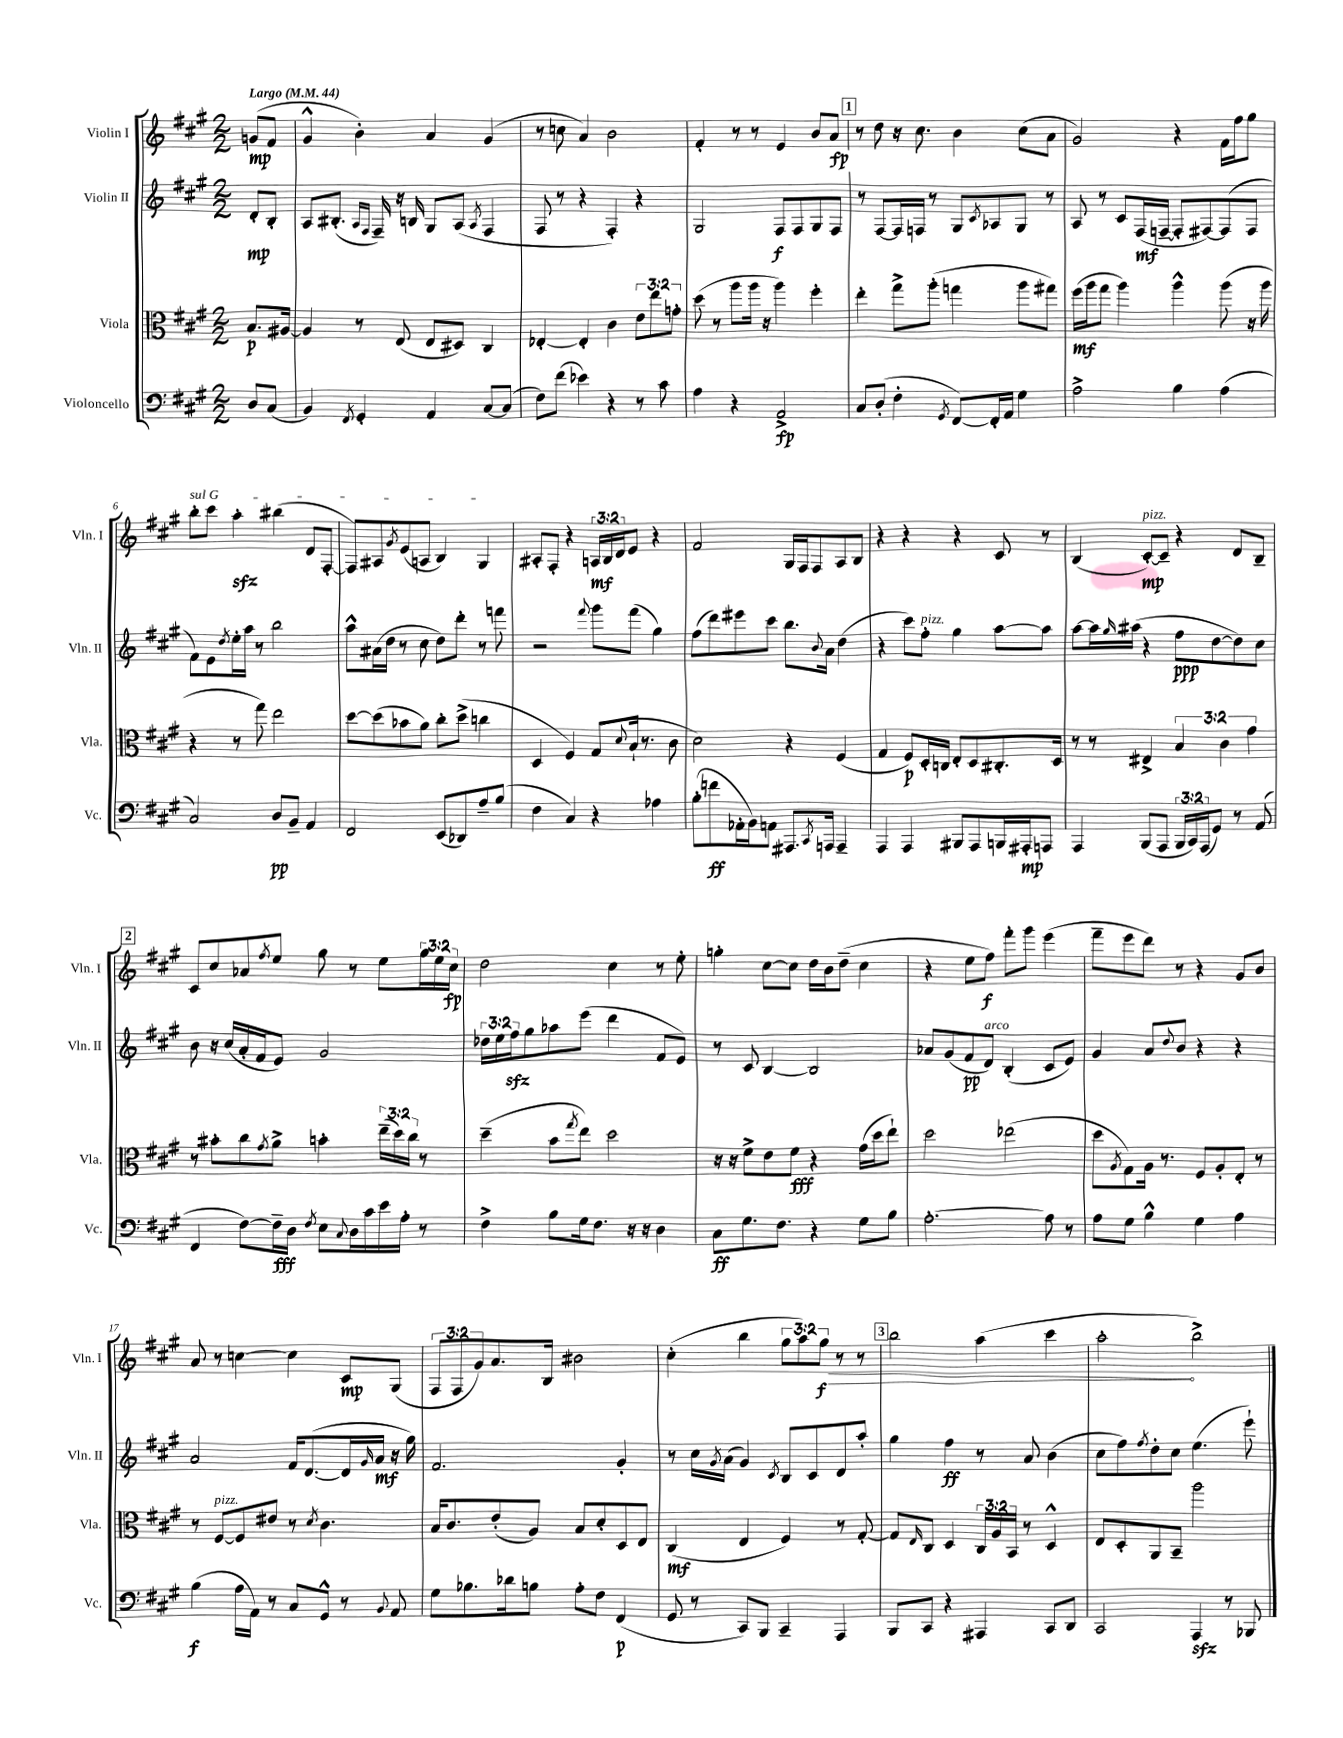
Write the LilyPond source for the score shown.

<<
\new StaffGroup <<
\new Staff = "s0" \with { instrumentName = "Violin I" shortInstrumentName = "Vln. I" } {
    \clef treble \key a \major \numericTimeSignature \time 2/2 \override Staff.TupletNumber.text = #tuplet-number::calc-fraction-text \partial 4 \tempo "Largo" 4 = 44
    g'8\mp( fis'8 |
    gis'4-^ b'4-.) a'4 gis'4( |
    r8 c''8 a'4) b'2 |
    fis'4-. r8 r8 e'4 b'8 a'8\fp |
    \mark \markup { \box "1" } r8 d''8 r16 cis''8. b'4 cis''8( a'8 |
    gis'2) r4 fis'16 fis''16 gis''8 |
    \once \override TextSpanner.bound-details.left.text = \markup { \italic "sul G" } b''8-.\startTextSpan cis'''8 a''4-.\sfz bis''4( d'8 fis8~-. |
    fis8) ais8 \acciaccatura { gis'8 } e'8( a8 b4) gis4\stopTextSpan |
    ais8-. fis8-. r4 \tuplet 3/2 { a16\mf b16 d'16 } e'8 r4 |
    fis'2 gis16 fis16 fis8 a8 b8 |
    r4 r4 r4 cis'8 r8 |
    b4( cis'8~-.\mp^\markup { \italic "pizz." }) cis'8-- r4 d'8 b8-- |
    \mark \markup { \box "2" } cis'8 cis''8 aes'8 \acciaccatura { fis''8 } e''8 gis''8 r8 e''8 \tuplet 3/2 { gis''16 e''16 cis''16\fp } |
    d''2 cis''4 r8 e''8-. |
    g''4-. cis''8~ cis''8 d''16 b'16 d''8--( cis''4 |
    r4 e''8 fis''8\f) fis'''8-. gis'''8 e'''4( |
    fis'''8-- e'''8 d'''8) r8 r4 gis'8 b'8 |
    a'8 r8 c''4~ c''4 cis'8\mp gis8( |
    \tuplet 3/2 { fis8 fis8 gis'8) } a'8. b16 bis'2 |
    cis''4-.( b''4 \tuplet 3/2 { gis''8 a''8) \once \override Hairpin.circled-tip = ##t gis''8\f\> } r8 r8 |
    \mark \markup { \box "3" } b''2 a''4( cis'''4 |
    a''2-.\! b''2->) \bar "|." |
}
\new Staff = "s1" \with { instrumentName = "Violin II" shortInstrumentName = "Vln. II" } {
    \clef treble \key a \major \numericTimeSignature \time 2/2 \override Staff.TupletNumber.text = #tuplet-number::calc-fraction-text \partial 4
    d'8-.\mp b8-. |
    a8 bis8.-.( \grace { a16 fis16 } fis16--) r16 b16 gis8 a8( \acciaccatura { a8 } fis4 |
    fis8 r8 r4 fis4-.) r4 |
    gis2 fis8\f fis8 gis8 fis8 |
    \mark \markup { \box "1" } r8 fis8~ fis16 f16 r8 gis8 \acciaccatura { cis'8 } aes8 gis8 r8 |
    a8 r8 cis'8 fis16\mf( f16~-- f8-. fis8~) fis8( fis8 |
    fis'8) e'8 \acciaccatura { d''8 } e''16-. a''16 r8 b''2 |
    a''8-^ ais'16( d''16 r8 cis''8 d''8) d'''8-. r8 f'''8 |
    r2 \appoggiatura { fis'''8 } gis'''8 fis'''8( gis''4) |
    fis''8( d'''8) eis'''8 cis'''8 b''8. \appoggiatura { b'8 } a'16 d''4( |
    r4 cis'''8) fis''8-.^\markup { \italic "pizz." } gis''4 a''8~ a''8 |
    a''8~ a''16 \grace { gis''16 } ais''16( r4 fis''8\ppp d''8~ d''8) cis''8 |
    \mark \markup { \box "2" } b'8 r16 cis''16( a'16-. fis'16 e'8) gis'2 |
    \tuplet 3/2 { des''16 e''16 fis''16\sfz } gis''8 aes''8 e'''8( d'''4 fis'8 e'8) |
    r8 cis'8 b4~ b2 |
    aes'8 gis'8( fis'8\pp d'8^\markup { \italic "arco" }) b4-.( cis'8 e'8) |
    gis'4 a'8 \appoggiatura { d''8 } b'8 r4 r4 |
    a'2 fis'16 d'8.~( d'16 \grace { gis'16 } a'16\mf r16 gis''16) |
    fis'2. gis'4-. |
    r8 cis''16 \acciaccatura { gis'8 } a'16( gis'4) \acciaccatura { cis'8 } b8 cis'8 d'8 a''8-. |
    \mark \markup { \box "3" } gis''4 fis''4\ff r8 a'8 b'4( |
    cis''8 fis''8) \acciaccatura { fis''8 } d''8-. cis''8 e''4.( e'''8-!) \bar "|." |
}
\new Staff = "s2" \with { instrumentName = "Viola" shortInstrumentName = "Vla." } {
    \clef alto \key a \major \numericTimeSignature \time 2/2 \override Staff.TupletNumber.text = #tuplet-number::calc-fraction-text \partial 4
    b8.\p ais16~ |
    ais4 r8 e8( e8 dis8) cis4 |
    ees4~-. ees4-. cis'4 \tuplet 3/2 { e'8 e''8 g'8-. } |
    d''8( r8 a''8 a''16 r16 a''4) fis''4-. |
    \mark \markup { \box "1" } e''4-. gis''8-> a''8-.( g''4 a''8 gis''8) |
    fis''16\mf( a''16 gis''8 a''4) a''4-^ a''8( r16 a''16 |
    r4 r8 gis''8) e''2 |
    d''8~ d''8( bes'8 a'8) cis''8-. d''8->( c''4 |
    d4 fis4) gis8( \appoggiatura { d'8 } b16-! r8. cis'8 |
    d'2) r4 fis4( |
    gis4 fis8\p) d16-. c16 e8-. d8 cis8.-. d16 |
    r8 r8 eis4-> \tuplet 3/2 { b4 cis'4 gis'4 } |
    \mark \markup { \box "2" } r8 bis'8-. cis''8 \acciaccatura { gis'8 } a'8-> b'4-. \tuplet 3/2 { e''16--( d''16) cis''16 } r8 |
    d''4--( b'8 \acciaccatura { gis''8 } e''8) d''2 |
    r16 r16 fis'8-> e'8 fis'8\fff r4 gis'16( d''16 e''8-!) |
    d''2 ees''2( |
    d''8 \acciaccatura { a8 } gis8) a16 r8. fis8 a8-. e8-. r8 |
    r8 fis8~^\markup { \italic "pizz." } fis8 eis'8 r8 \acciaccatura { d'8 } cis'4. |
    b16 cis'8. e'8-.( a8) b8 d'8-. d8 e8 |
    cis4\mf( e4 fis4) r8 gis8~-. |
    \mark \markup { \box "3" } gis8 \grace { e16 } cis8 d4 \tuplet 3/2 { cis16 a16 b,16 } r8 d4-^ |
    e8 d8-. a,8 b,8-- a''2 \bar "|." |
}
\new Staff = "s3" \with { instrumentName = "Violoncello" shortInstrumentName = "Vc." } {
    \clef bass \key a \major \numericTimeSignature \time 2/2 \override Staff.TupletNumber.text = #tuplet-number::calc-fraction-text \partial 4
    d8 cis8( |
    b,4) \acciaccatura { fis,8 } gis,4-. a,4 cis8~ cis8( |
    fis8) fis'8( ees'4) r4 r8 cis'8 |
    a4 r4 a,2->\fp |
    \mark \markup { \box "1" } cis8 d8-.( fis4-. \acciaccatura { gis,8 } fis,8~) fis,16-. a,16 gis4 |
    a2-> b4 a4( |
    cis2) d8\pp b,8-- a,4 |
    fis,2 e,8( des,8) a8-- b8( |
    fis4 cis4) r4 aes4 |
    b8-.( f'8\ff aes,16-. b,16) a,8 ais,,8. \acciaccatura { cis,8 } a,,16 a,,4-- |
    a,,4 a,,4 bis,,8 a,,8 b,,16 ais,,16-.\mp a,,8 |
    a,,4 b,,8( a,,8 \tuplet 3/2 { b,,16 cis,16) a,,16( } gis,8) r8 a,8( |
    \mark \markup { \box "2" } fis,4 fis8~) fis16--\fff d16 \acciaccatura { fis8 } e8 \appoggiatura { cis8 } d16 cis'16 e'16 a16-. r8 |
    fis4-> b8 gis16 fis8. r16 r16 d4 |
    cis8\ff gis8. fis8. r4 gis8 b8 |
    a2.~-. a8 r8 |
    a8 gis8 b4-^ gis4 a4 |
    b4\f( a16 a,16) r8 cis8 gis,8-^ r8 \appoggiatura { b,8 } a,8 |
    gis8 bes8. des'16 b8 a8-. fis8 fis,4\p( |
    gis,8 r8 cis,8) b,,8 cis,4-- a,,4 |
    \mark \markup { \box "3" } b,,8 cis,8 r4 ais,,4 cis,8 d,8 |
    cis,2 a,,4\sfz r8 bes,,8 \bar "|." |
}
>>
>>
